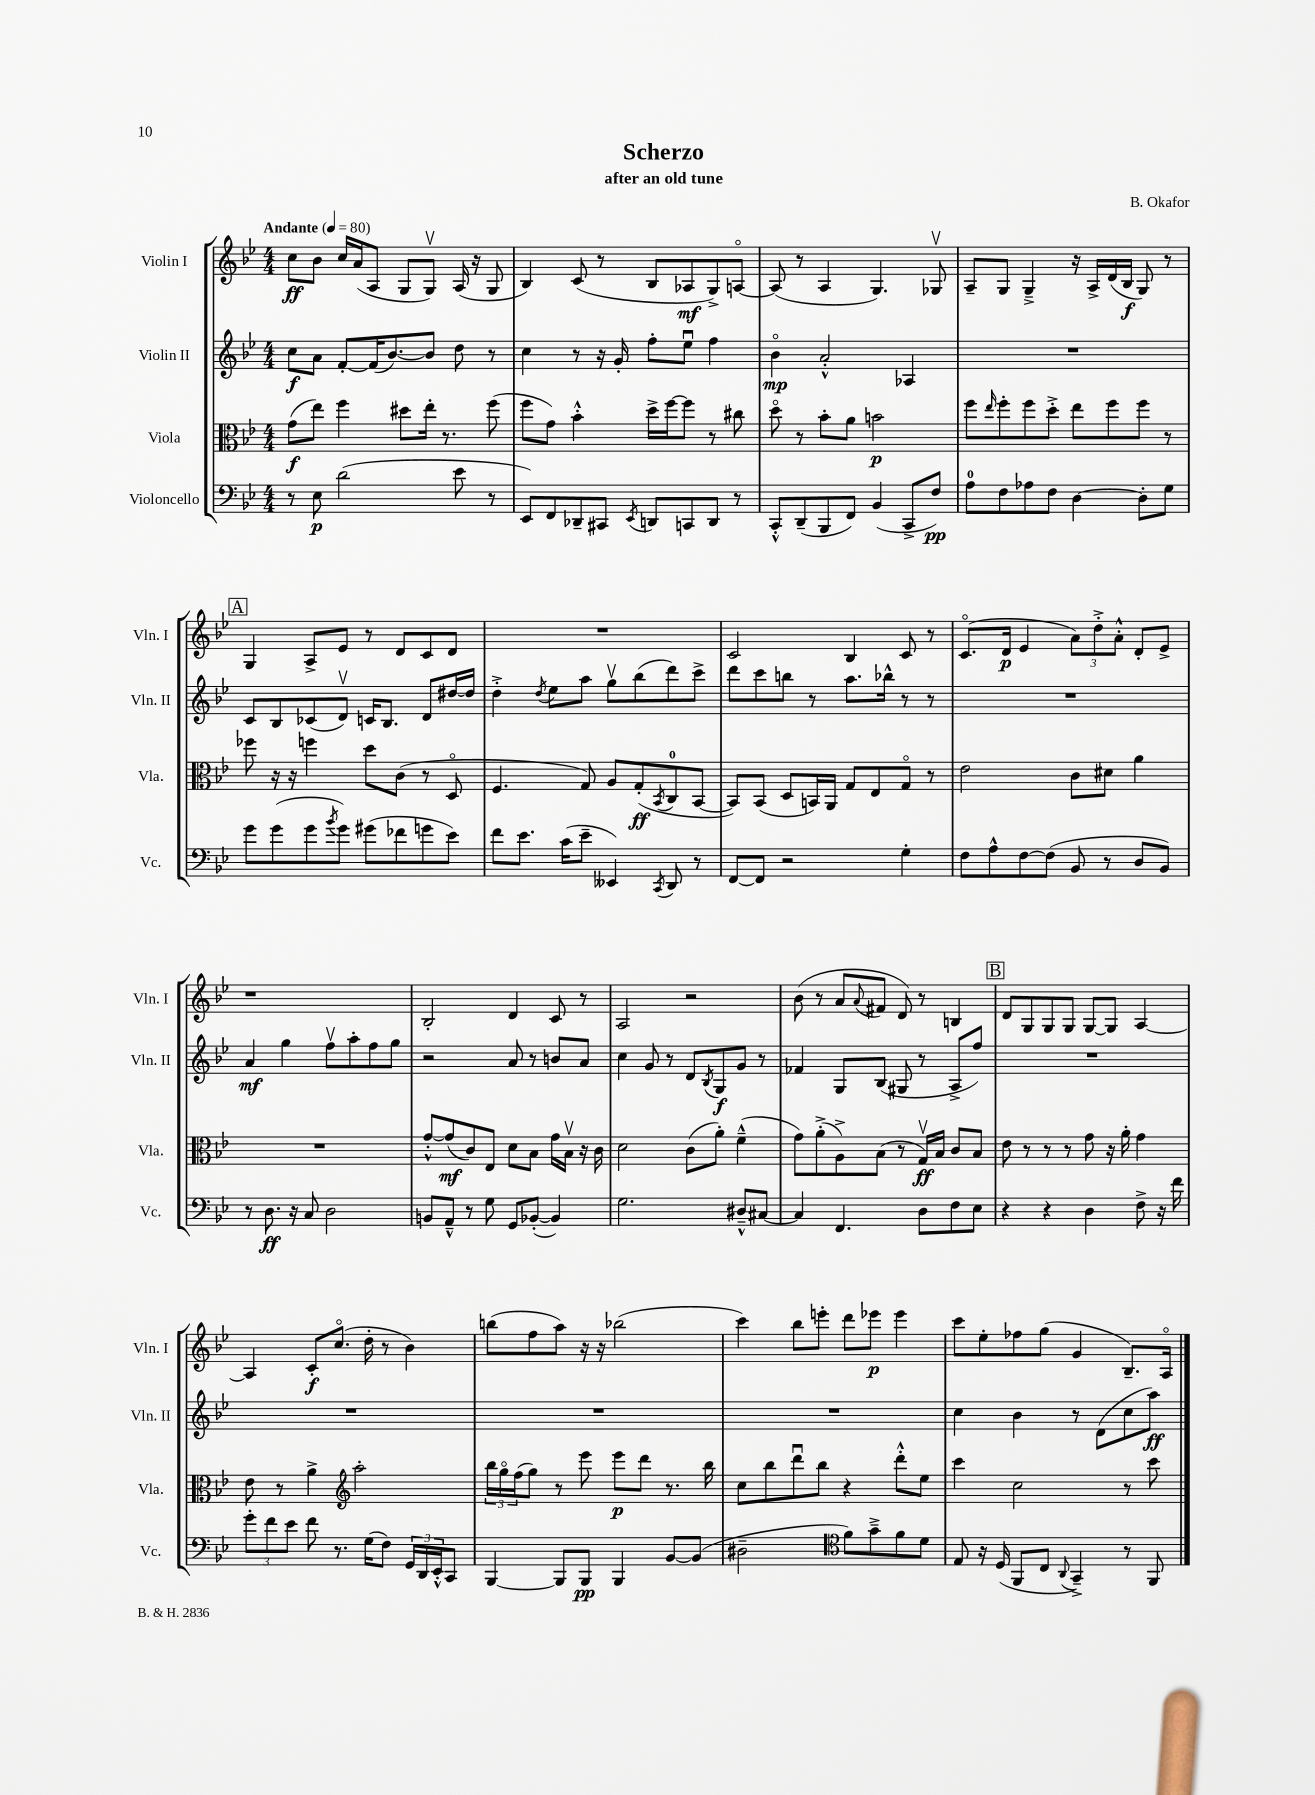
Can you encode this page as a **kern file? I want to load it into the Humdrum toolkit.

**kern	**dynam	**kern	**dynam	**kern	**dynam	**kern	**dynam
*part4	*part4	*part3	*part3	*part2	*part2	*part1	*part1
*staff4	*staff4	*staff3	*staff3	*staff2	*staff2	*staff1	*staff1
*I"Violoncello	*	*I"Viola	*	*I"Violin II	*	*I"Violin I	*
*I'Vc.	*	*I'Vla.	*	*I'Vln. II	*	*I'Vln. I	*
*clefF4	*	*clefC3	*	*clefG2	*	*clefG2	*
*k[b-e-]	*	*k[b-e-]	*	*k[b-e-]	*	*k[b-e-]	*
*M4/4	*	*M4/4	*	*M4/4	*	*M4/4	*
*MM80	*	*MM80	*	*MM80	*	*MM80	*
=1	=1	=1	=1	=1	=1	=1	=1
!	!	!	!	!	!	!LO:TX:a:B:t=Andante	!
8r	.	(8g\L	f	8cc\L	f	8cc\L	ff
8E-\	p	8ee-\J)	.	8a\J	.	8b-\J	.
(2d\	.	4ff\	.	[8f'/L	.	16cc/LL	.
.	.	.	.	.	.	(16a/J	.
.	.	.	.	(16f/K]	.	8A/J	.
.	.	.	.	[8.b-/)	.	.	.
.	.	8dd#X\L	.	.	.	8G/L	.
.	.	16ee-'\Jk	.	8b-/J]	.	8Gv/J)	.
.	.	8.r	.	.	.	.	.
8e-\	.	.	.	8dd\	.	(16A/	.
.	.	.	.	.	.	16r	.
8r	.	(8ff\	.	8r	.	8G/	.
=2	=2	=2	=2	=2	=2	=2	=2
8EE-/L)	.	8ff\L	.	4cc\	.	4B-/)	.
8FF/	.	8g\J)	.	.	.	.	.
8DD-X~/	.	4b-'^^\	.	8r	.	(8c/	.
8CC#X/J	.	.	.	16r	.	8r	.
.	.	.	.	16g'/	.	.	.
8qEE-/	.	.	.	.	.	.	.
8DDn/L	.	16dd^\LL	.	8ff'\L	.	8B-/L	.
.	.	[16ff\J	.	.	.	.	.
8CCn/	.	8ff\J]	.	8ee-u\J	.	8A-X/	mf
8DD/J	.	8r	.	4ff\	.	8G^/)	.
8r	.	8cc#X\	.	.	.	[8An/J	.
=3	=3	=3	=3	=3	=3	=3	=3
8CC'^^/L	.	8dd\	.	4b-\	mp	(8A/]	.
(8DD~/	.	8r	.	.	.	8r	.
8BBB-/	.	8b-'\L	.	2a'^^/	.	4A/	.
8FF/J)	.	8a\J	.	.	.	.	.
(4BB-/	.	2bn\	p	.	.	4.G/)	.
8CC^/L	.	.	.	4A-X/	.	.	.
8F/J)	pp	.	.	.	.	8G-Xv/	.
=4	=4	=4	=4	=4	=4	=4	=4
8A\L	.	8ff\L	.	1r	.	8A~/L	.
.	.	16qqee-/	.	.	.	.	.
8F\	.	8ff'\	.	.	.	8G/J	.
8A-X\	.	8ff\	.	.	.	4G~^/	.
8F\J	.	8dd'^\J	.	.	.	.	.
[4D\	.	8ee-\L	.	.	.	16r	.
.	.	.	.	.	.	16A^/LL	.
.	.	8ff\	.	.	.	(16d/	.
.	.	.	.	.	.	16B-/JJ	f
8D'\L]	.	8ff\J	.	.	.	8G/)	.
8G\J	.	8r	.	.	.	8r	.
!!LO:LB:g=z
!!LO:REH:place=s1:t=A
=5	=5	=5	=5	=5	=5	=5	=5
8g\L	.	8ff-X\	.	8c/L	.	4G/	.
(8g\	.	16r	.	8B-/	.	.	.
.	.	16r	.	.	.	.	.
8g\	.	4ffn\	.	(8c-X/	.	8A^/L	.
8qb-/	.	.	.	.	.	.	.
8g\J)	.	.	.	8dv/J)	.	8e-/J	.
(8g#X\L	.	8dd\L	.	16cn/KL	.	8r	.
.	.	.	.	8.B-/J	.	.	.
8f-X\	.	(8c\J	.	.	.	8d/L	.
8gn\	.	8r	.	8d/L	.	8c/	.
8e-\J)	.	8D/	.	[16dd#X/L	.	8d/J	.
.	.	.	.	16dd#/JJ]	.	.	.
=6	=6	=6	=6	=6	=6	=6	=6
8f\L	.	4.F/	.	4dd'^\	.	1r	.
8.e-\J	.	.	.	.	.	.	.
.	.	.	.	8qdd/	.	.	.
.	.	.	.	8ee-\L	.	.	.
(16c\KL	.	.	.	.	.	.	.
8e-~\J	.	8G/)	.	8aa\J	.	.	.
4EE--X/)	.	8A/L	.	8ggv\L	.	.	.
.	.	(8G'/	ff	(8bb-\	.	.	.
8qCC/	.	8qBB-/	.	.	.	.	.
8DD/	.	8C/	.	8ddd\)	.	.	.
8r	.	[8BB-/J	.	8ccc^\J	.	.	.
=7	=7	=7	=7	=7	=7	=7	=7
[8FF/L	.	8BB-/L])	.	8ddd\L	.	2c/	.
8FF/J]	.	(8BB-/J	.	8ccc\	.	.	.
2r	.	8D/L	.	8bbn\J	.	.	.
.	.	16BBn/L)	.	8r	.	.	.
.	.	16AA/JJ	.	.	.	.	.
.	.	8G/L	.	8.aa\L	.	4B-/	.
.	.	8E-/	.	.	.	.	.
.	.	.	.	16bb-X^^\Jk	.	.	.
4G'\	.	8G/J	.	8r	.	8c/	.
.	.	8r	.	8r	.	8r	.
=8	=8	=8	=8	=8	=8	=8	=8
8F\L	.	2e-\	.	1r	.	(8.c/L	.
8A^^\	.	.	.	.	.	.	.
.	.	.	.	.	.	16d/Jk	p
[8F\	.	.	.	.	.	4e-/	.
(8F\J]	.	.	.	.	.	.	.
8BB-/	.	8c\L	.	.	.	12a\L)	.
.	.	.	.	.	.	12dd'^\	.
8r	.	8d#X\J	.	.	.	.	.
.	.	.	.	.	.	12a'^^\J	.
8D/L	.	4a\	.	.	.	8d'/L	.
8BB-/J)	.	.	.	.	.	8e-^/J	.
!!LO:LB:g=z
=9	=9	=9	=9	=9	=9	=9	=9
8r	.	1r	.	4a/	mf	1r	.
8.D\	ff	.	.	.	.	.	.
.	.	.	.	4gg\	.	.	.
16r	.	.	.	.	.	.	.
8C/	.	.	.	.	.	.	.
2D\	.	.	.	8ffv\L	.	.	.
.	.	.	.	8aa'\	.	.	.
.	.	.	.	8ff\	.	.	.
.	.	.	.	8gg\J	.	.	.
=10	=10	=10	=10	=10	=10	=10	=10
8BBn/L	.	[8g'^^/L	.	2r	.	2B-'/	.
8AA~^^/J	.	(8g/]	mf	.	.	.	.
8r	.	8c/)	.	.	.	.	.
8G\	.	8E-/J	.	.	.	.	.
8GG/L	.	8d\L	.	8a/	.	4d/	.
([8BB-X'/J	.	8B-\J	.	8r	.	.	.
4BB-/])	.	16g\LL	.	8bn/L	.	8c/	.
.	.	16B-v\JJ	.	.	.	.	.
.	.	16r	.	8a/J	.	8r	.
.	.	16c\	.	.	.	.	.
=11	=11	=11	=11	=11	=11	=11	=11
2.G\	.	2d\	.	4cc\	.	2A/	.
.	.	.	.	8g/	.	.	.
.	.	.	.	8r	.	.	.
.	.	(8c\L	.	8d/L	.	2r	.
.	.	.	.	8qB-/	.	.	.
.	.	8a'\J)	.	8G/	f	.	.
8D#X~^^/L	.	(4f~^^\	.	8g/J	.	.	.
[8C#X/J	.	.	.	8r	.	.	.
=12	=12	=12	=12	=12	=12	=12	=12
4C#/]	.	8g\L)	.	4f-X/	.	(8b-\	.
.	.	(8a'^\	.	.	.	8r	.
4.FF/	.	8A^\)	.	8G/L	.	8a/L	.
.	.	.	.	.	.	8qqa/	.
.	.	(8B-\J	.	(8B-/J	.	8f#X/J	.
.	.	8r	.	8G#X/	.	8d/)	.
8D\L	.	16Gv/LL)	ff	8r	.	8r	.
.	.	16B-/JJ	.	.	.	.	.
8F\	.	8c/L	.	8A^/L	.	4Bn/	.
8E-\J	.	8B-/J	.	8ff/J)	.	.	.
!!LO:REH:place=s1:t=B
=13	=13	=13	=13	=13	=13	=13	=13
4r	.	8e-\	.	1r	.	8d/L	.
.	.	8r	.	.	.	8G/	.
4r	.	8r	.	.	.	8G/	.
.	.	8r	.	.	.	8G/J	.
4D\	.	8g\	.	.	.	[8G/L	.
.	.	16r	.	.	.	8G/J]	.
.	.	16a'\	.	.	.	.	.
8F^\	.	4g\	.	.	.	[4A/	.
16r	.	.	.	.	.	.	.
16f\	.	.	.	.	.	.	.
!!LO:LB:g=z
=14	=14	=14	=14	=14	=14	=14	=14
12g'\L	.	8e-\	.	1r	.	4A/]	.
12f\	.	.	.	.	.	.	.
.	.	8r	.	.	.	.	.
12e-\J	.	.	.	.	.	.	.
8f\	.	4a^\	.	.	.	8c'/L	f
8.r	.	.	.	.	.	(8.cc/J	.
*	*	*clefG2	*	*	*	*	*
.	.	2aa'\	.	.	.	.	.
(16G\KL	.	.	.	.	.	16dd'\	.
8F\J)	.	.	.	.	.	8r	.
24GG/LL	.	.	.	.	.	4b-\)	.
24DD/	.	.	.	.	.	.	.
24EE-'^^/J	.	.	.	.	.	.	.
8CC/J	.	.	.	.	.	.	.
=15	=15	=15	=15	=15	=15	=15	=15
[4BBB-/	.	24bb-\LL	.	1r	.	(8bbn\L	.
.	.	24gg\	.	.	.	.	.
.	.	(24ff\J	.	.	.	.	.
.	.	8gg\J)	.	.	.	8ff\	.
8BBB-/L]	.	8r	.	.	.	8aa\J)	.
8BBB-/J	pp	8eee-\	.	.	.	16r	.
.	.	.	.	.	.	16r	.
4BBB-/	.	8eee-\L	p	.	.	(2bb-X\	.
.	.	8ddd\J	.	.	.	.	.
[8BB-/L	.	8.r	.	.	.	.	.
(8BB-/J]	.	.	.	.	.	.	.
.	.	16bb-\	.	.	.	.	.
=16	=16	=16	=16	=16	=16	=16	=16
2D#X~\	.	8cc\L	.	1r	.	4ccc\)	.
.	.	8bb-\	.	.	.	.	.
.	.	8dddu\	.	.	.	8bb-\L	.
.	.	8bb-\J	.	.	.	8eeen'\J	.
*clefC4	*	*	*	*	*	*	*
8f\L)	.	4r	.	.	.	8ddd\L	.
8g~^\	.	.	.	.	.	8eee-X\J	p
8f\	.	8ddd'^^\L	.	.	.	4eee-\	.
8d\J	.	8ee-\J	.	.	.	.	.
=17	=17	=17	=17	=17	=17	=17	=17
8E-/	.	4ccc\	.	4cc\	.	8ccc\L	.
16r	.	.	.	.	.	8ee-'\	.
(16D/	.	.	.	.	.	.	.
8FF/L	.	2cc\	.	4b-\	.	8ff-X\	.
8C/J	.	.	.	.	.	(8gg\J	.
8qqAA/	.	.	.	.	.	.	.
4GG~^/)	.	.	.	8r	.	4g/	.
.	.	.	.	(8d\L	.	.	.
8r	.	8r	.	8cc\	.	8.B-~/L)	.
8FF/	.	8ccc\	.	8aa\J)	ff	.	.
.	.	.	.	.	.	16A/Jk	.
==	==	==	==	==	==	==	==
*-	*-	*-	*-	*-	*-	*-	*-
